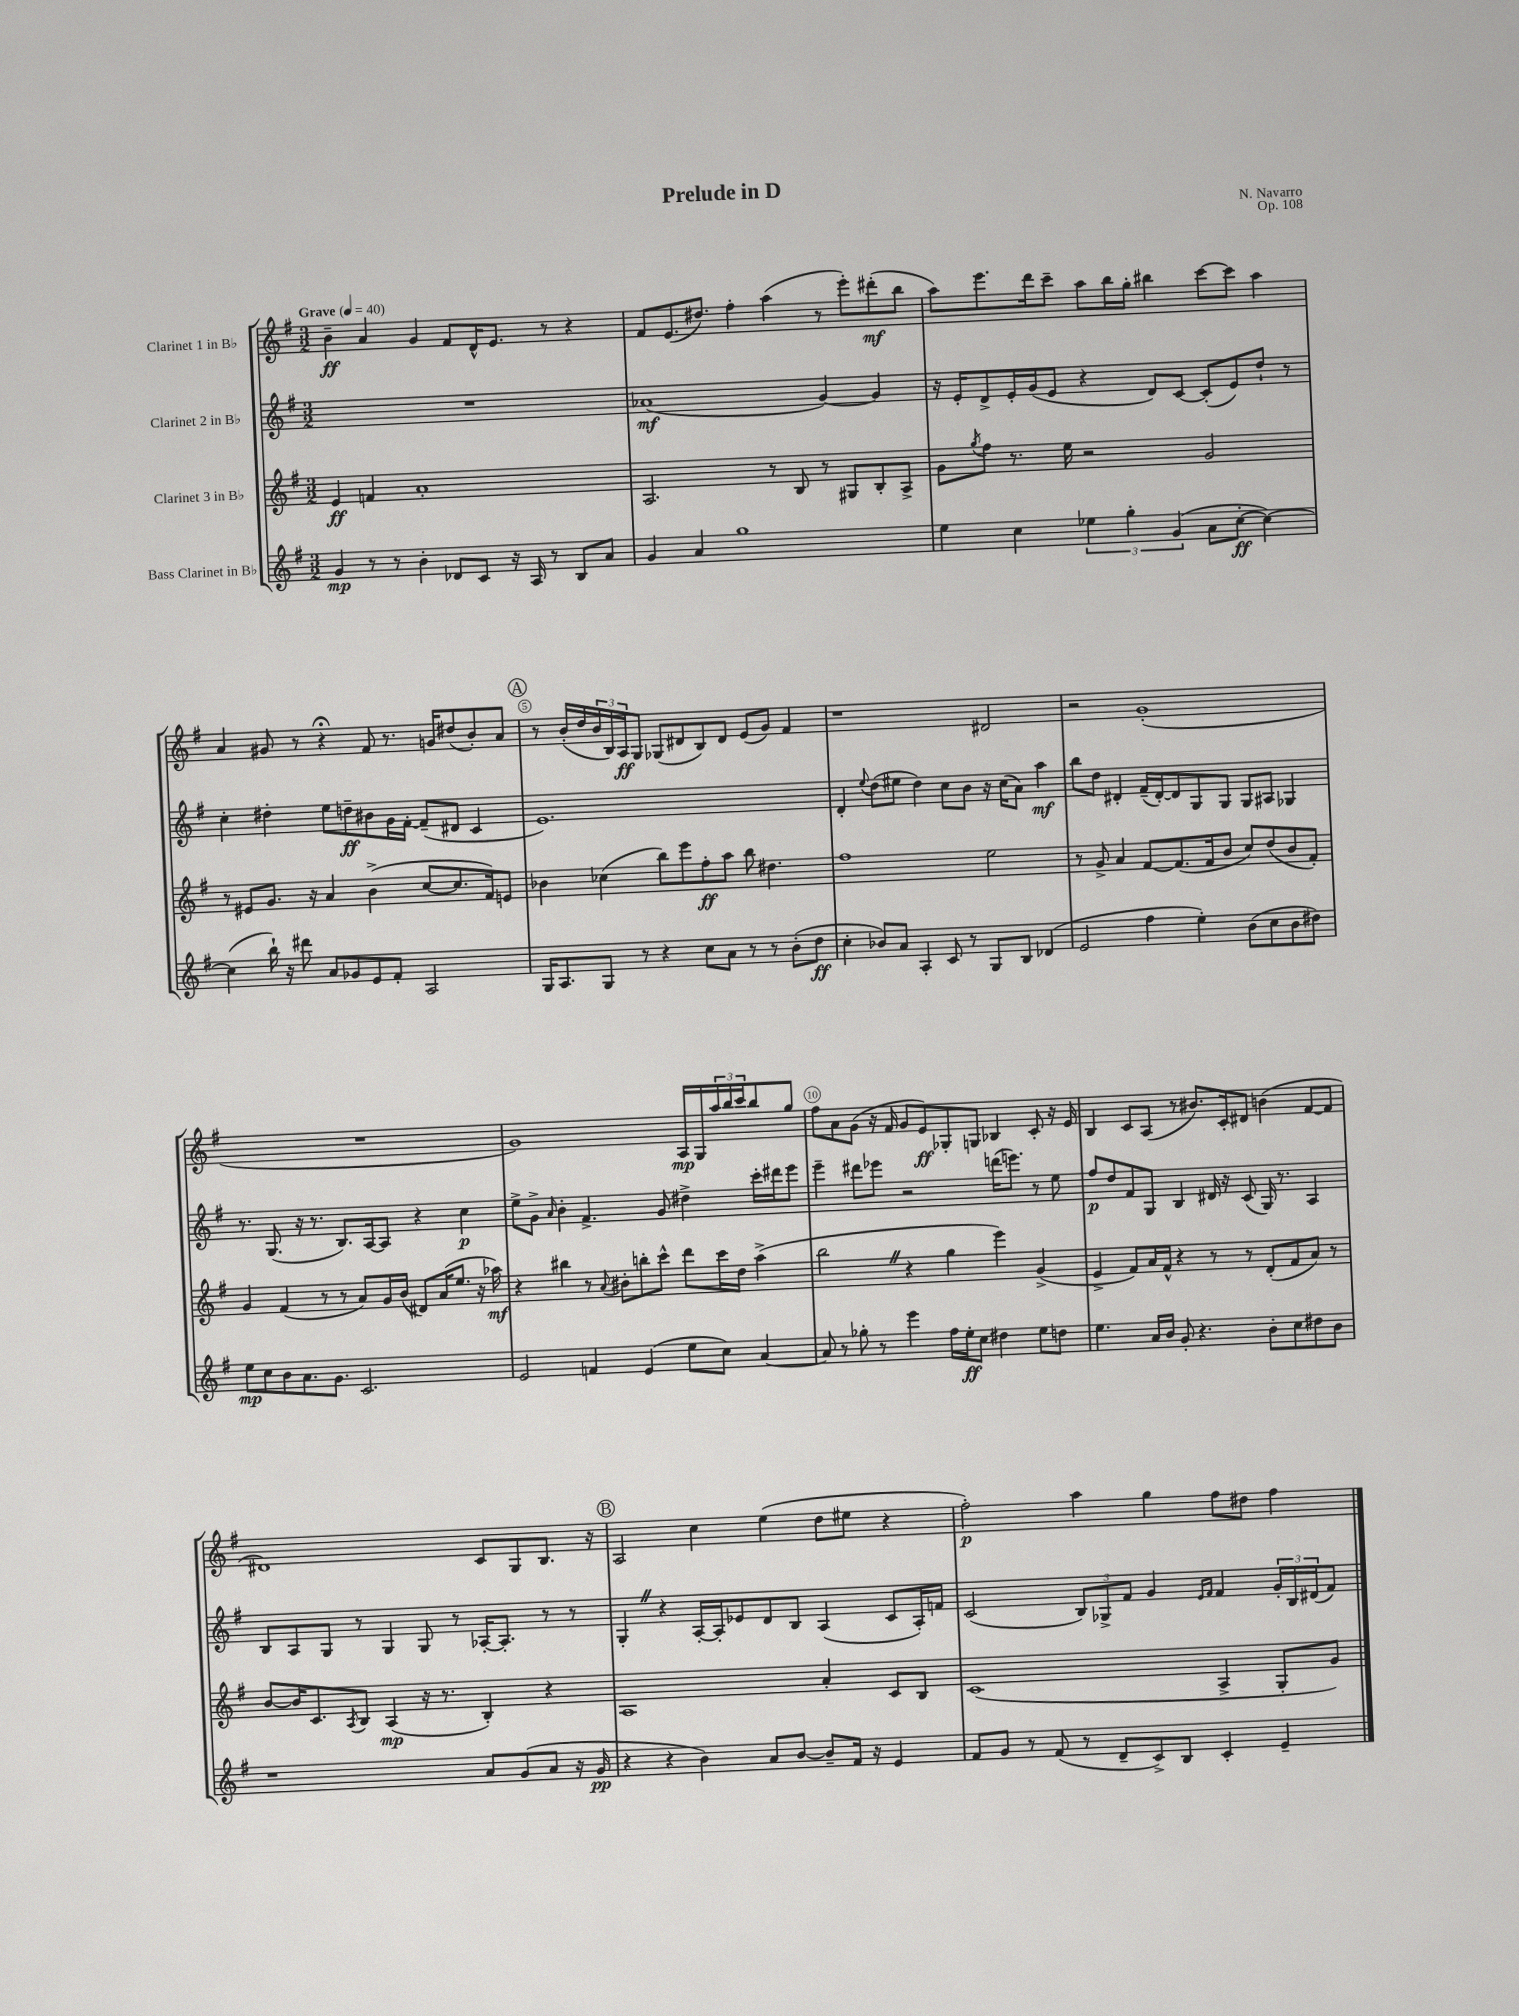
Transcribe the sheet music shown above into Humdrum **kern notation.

**kern	**kern	**kern	**kern
*staff4	*staff3	*staff2	*staff1
*clefG2	*clefG2	*clefG2	*clefG2
*k[f#]	*k[f#]	*k[f#]	*k[f#]
*M3/2	*M3/2	*M3/2	*M3/2
*MM40	*MM40	*MM40	*MM40
4g	4e	1.r	4b~
8r	4f	.	4a
8r	.	.	.
4b'	1a'	.	4g
8d-	.	.	8f#
8c	.	.	16d^^
.	.	.	8.e
16r	.	.	.
16A	.	.	.
8r	.	.	8r
8B	.	.	4r
8a	.	.	.
=	=	=	=
4g	2.A	(1a-	8f#
.	.	.	(8.e
4a	.	.	.
.	.	.	8.dd#)
1gg	.	.	4ff#'
.	8r	.	(4aa
.	8B	.	.
.	8r	[4g)	8r
.	8G#	.	8eee')
.	8B'	4g]	(8ddd#'
.	8A^	.	8bb
=	=	=	=
4ee	8g	16r	8aa)
.	.	16e'	.
.	8qgg	.	.
.	8ff#	8d^	8.eee
4cc	8.r	16e'	.
.	.	(16g	16ddd
.	.	8e	8ccc~
.	16ee	.	.
6ee-	2r	4r	8aa
.	.	.	16bb
6gg'	.	.	.
.	.	.	16gg'
.	.	8d)	4bb#
(6g	.	.	.
.	.	[8c	.
8a	2g	(8c']	[8ccc
[8cc'	.	8e)	8ccc]
4cc_)	.	8dd`	4aa
.	.	8r	.
=	=	=	=
(4cc]	8r	4cc'	4a
.	8e#	.	.
16bb`)	8.g	4dd#'	8g#
16r	.	.	.
8ddd#	.	.	8r
.	16r	.	.
8a	4a	8ee	4r;
8g-	.	8dd~	.
8e	(4b^	8b#	8f#
8f#'	.	16g	8.r
.	.	[16f#'	.
2A	[8cc	(8f#~]	.
.	.	.	16g
.	8.cc]	8d#	(8dd#
.	.	4c	8b')
.	16f#)	.	.
.	8e	.	8a
=	=	=	=
16G	4b-	1.e)	8r
8.A	.	.	.
.	.	.	(16b'
.	.	.	16dd
8G	(4cc-	.	24b
.	.	.	24B)
.	.	.	24A
8r	.	.	8G
4r	8bb)	.	(8G-
.	8eee	.	8d#
8cc	8ff#'	.	8B)
8a	8aa	.	8d#
8r	8bb	.	(8e
8r	4.dd#	.	8g)
(8b'	.	.	4f#
8dd	.	.	.
=	=	=	=
4cc'	1ff#	4d'	1r
.	.	8qqee	.
8b-)	.	(8dd	.
8a	.	8ee#	.
4A'	.	4dd)	.
8c	.	8cc	.
8r	.	8b	.
8G	2ee	16r	2d#
.	.	(16cc	.
8B	.	8a)	.
(4d-	.	4aa	.
=	=	=	=
2e	8r	8bb	2r
.	8g^	8dd	.
.	4a	4d#'	.
4ff#	[8f#	(16f#~	(1g'
.	.	[16d#')	.
.	(8.f#]	8d#]	.
4ee')	.	8G	.
.	16f#	.	.
.	8b	8G	.
(8b	8cc)	8G	.
8cc	(8dd	8A#	.
8b	8b	4G-	.
8dd#)	8f#')	.	.
=	=	=	=
8ee	4g	8.r	1.r
8cc	.	.	.
.	.	(8.G	.
8b	(4f#	.	.
8.a	.	16r	.
.	.	8.r	.
.	8r	.	.
8.g	.	.	.
.	8r	8.B)	.
2.c	8a)	.	.
.	.	[16A	.
.	16g	8A]	.
.	(16b	.	.
.	8d#)	4r	.
.	(16a	.	.
.	8.ee	.	.
.	.	4cc	.
.	16r	.	.
.	16aa-)	.	.
=	=	=	=
2e	4r	8ee^	1g)
.	.	8g^	.
.	.	16qqa	.
.	4bb#	4b'	.
4f	8r	4.f#^	.
.	8qqa	.	.
.	8b#'	.	.
(4e	8bb'	.	.
.	8ccc^^	8g	.
8ee	8ddd	4dd#^	16A
.	.	.	16G
8cc)	16ccc	.	24aa
.	.	.	24bb
.	16dd	.	.
.	.	.	24ccc
[4a	(4aa^	16ccc'	8bb
.	.	16ddd#	.
.	.	8eee	8gg
=	=	=	=
8a]	2bb	4eee~	8ff#
8r	.	.	8a
8gg-'	.	8ddd#	(8g
8r	.	8eee-	16r
.	.	.	16f#
4eee	4r	2r	8g
.	.	.	8e)
16ff#	4gg	.	8G-'
16ee'	.	.	.
8cc	.	.	8G
4dd#	4eee)	(16ddd	4B-
.	.	8.eee)	.
8ee	(4g^	8r	8c'
8dd	.	8ee	16r
.	.	.	16e
=	=	=	=
4.ee	4e^	8ff#	4B
.	.	8dd	.
.	8f#)	8f#	8c
16a	16a	8G	(8A
16b	16f#^^	.	.
8g'	4r	4B	8r
4.r	.	.	8.b#)
.	8r	16d#	.
.	.	16r	16c'
.	8r	(8c	8d#
8b'	(8d'	16G)	(4b
.	.	8.r	.
8cc	8f#	.	.
8dd#	8a)	4A	[8f#
8b	8r	.	8f#]
=	=	=	=
1r	[8b	8B	1d#)
.	16b]	8A	.
.	8.c	.	.
.	.	8G	.
.	8qA	.	.
.	8B	8r	.
.	(4A	4G	.
.	16r	8G	.
.	8.r	.	.
.	.	8r	.
8a	4B')	[16A-'	8c
.	.	8.A-']	.
(8g	.	.	8G
8a	4r	8r	8.B
16r	.	8r	.
16g	.	.	16r
=	=	=	=
4r	1A	4G'	2A
4r	.	4r	.
4b)	.	[16A'	4cc
.	.	16A']	.
.	.	8e-	.
8a	.	8d	(4ee
[8b	.	8B	.
8b~]	4a'	(4A	8dd
16f#	.	.	8ee#
16r	.	.	.
4e	8c	8c	4r
.	8B	16A')	.
.	.	16f	.
=	=	=	=
8f#	(1c	(2c	2ff#')
8g	.	.	.
8r	.	.	.
(8f#	.	.	.
8r	.	12B)	4aa
.	.	12G-^	.
8d~	.	.	.
.	.	12f#	.
8c^)	.	4g	4gg
8B	.	.	.
.	.	16qqe	.
.	.	16qqf#	.
4c'	4A^	4f#	8ff#
.	.	.	8dd#
4e~	8G'	24g'	4ff#
.	.	24B	.
.	.	(24d#	.
.	8g)	8f#)	.
==	==	==	==
*-	*-	*-	*-
